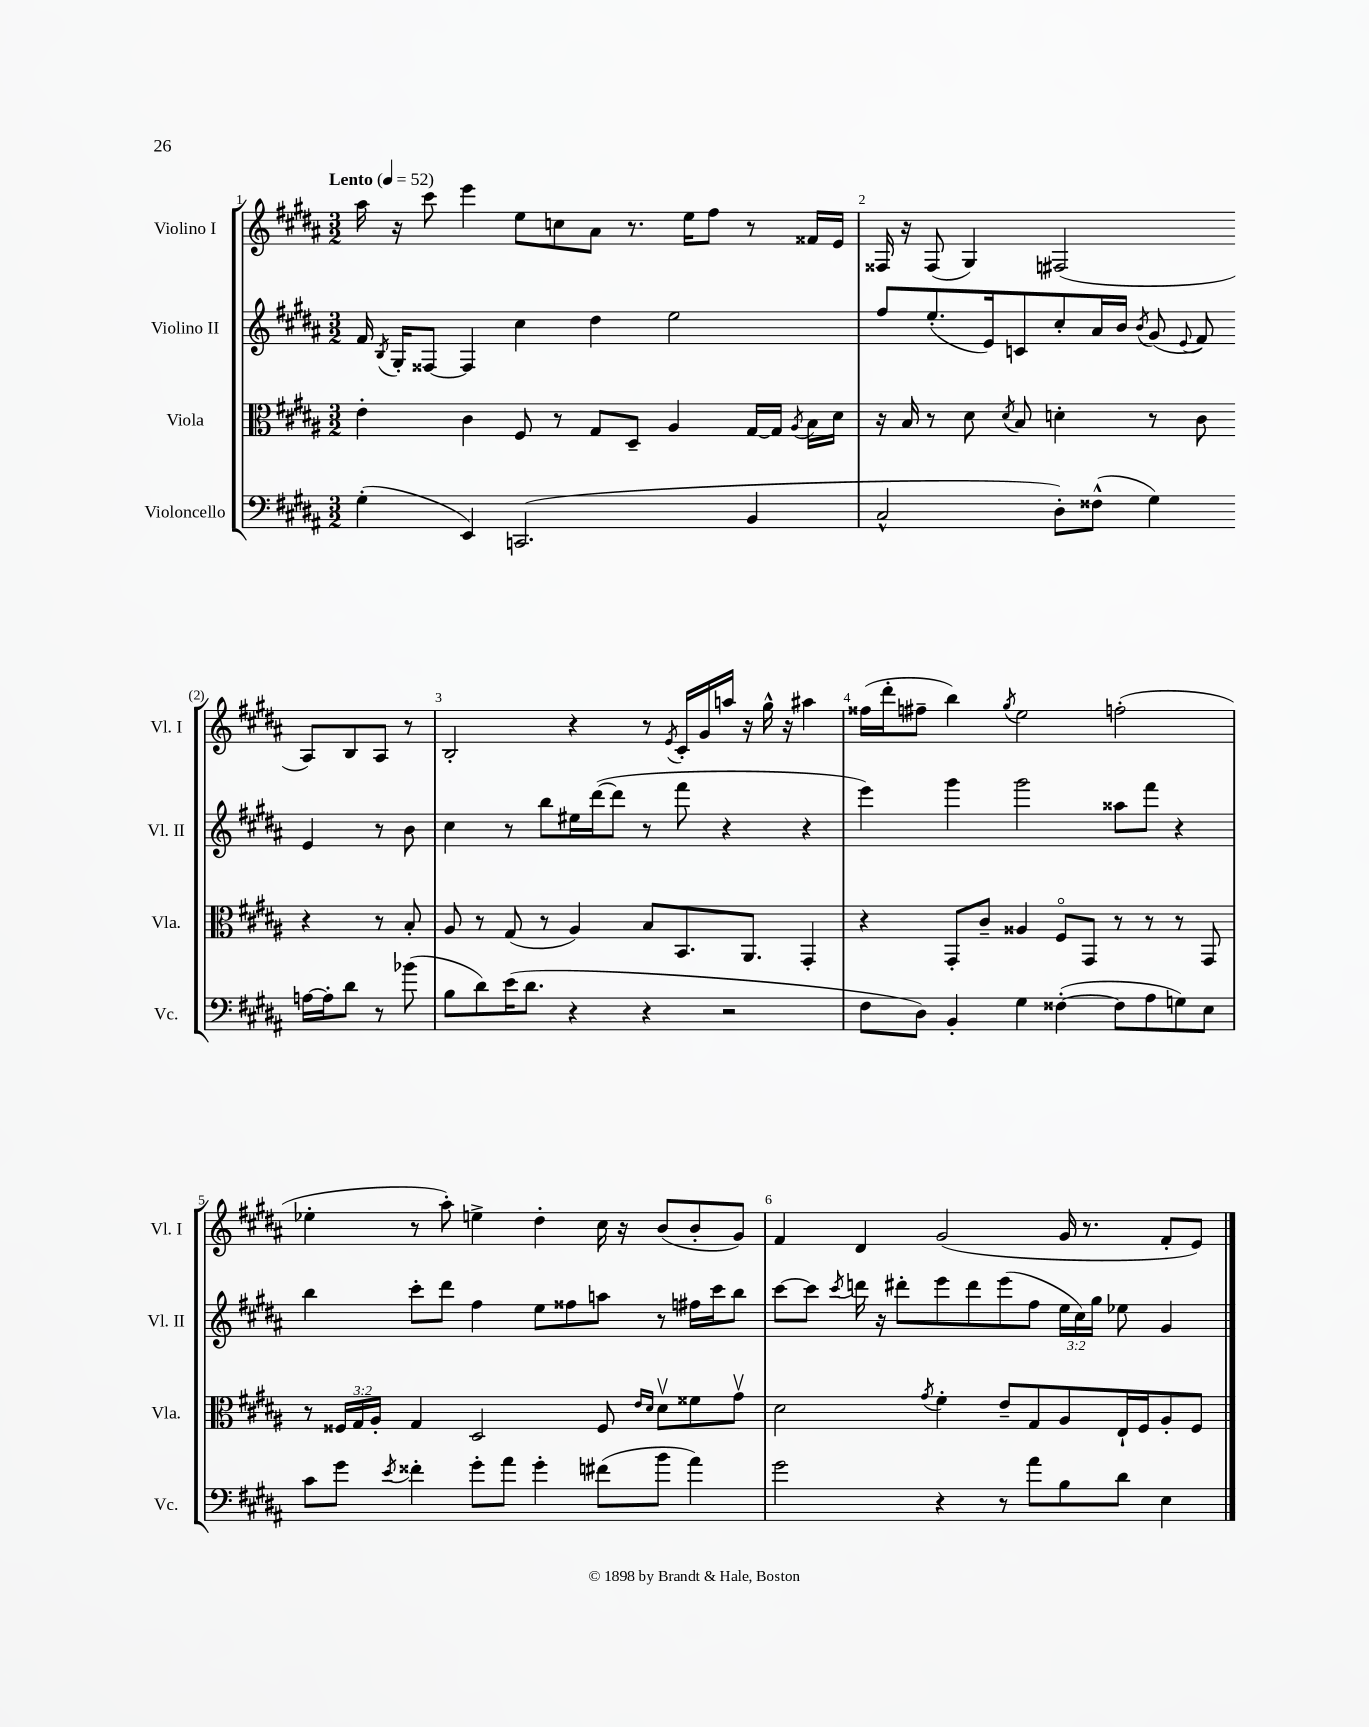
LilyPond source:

<<
\new StaffGroup <<
\new Staff = "s0" \with { instrumentName = "Violino I" shortInstrumentName = "Vl. I" } {
    \clef treble \key b \major \numericTimeSignature \time 3/2 \tempo "Lento" 4 = 52
    \autoBeamOff ais''16 r16 cis'''8 e'''4 e''8[ c''8 ais'8] r8. e''16[ fis''8] r8 fisis'16[ e'16] |
    fisis16 r16 fisis8( gis4) fis2( ais8[) b8 ais8] r8 |
    b2-. r4 r8 \acciaccatura { e'8 } cis'16[-. gis'16 a''16] r16 gis''16-^ r16 ais''4 |
    fisis''16[( dis'''16-. fis''8]-- b''4) \acciaccatura { gis''8 } e''2 f''2-.( |
    ees''4-. r8 ais''8-.) e''4-> dis''4-. cis''16 r16 b'8[( b'8-. gis'8]) |
    fis'4 dis'4 gis'2( gis'16 r8. fis'8[-. e'8]) \bar "|." |
}
\new Staff = "s1" \with { instrumentName = "Violino II" shortInstrumentName = "Vl. II" } {
    \clef treble \key b \major \numericTimeSignature \time 3/2 \override Staff.TupletNumber.text = #tuplet-number::calc-fraction-text
    \autoBeamOff fis'16 \acciaccatura { b8 } gis16[-. fisis8]~ fisis4 cis''4 dis''4 e''2 |
    fis''8[ e''8.-.( e'16) c'8 cis''8-. ais'16 b'16] \acciaccatura { b'8 } gis'8( \appoggiatura { e'8 } fis'8) e'4 r8 b'8 |
    cis''4 r8 b''8[ eis''16 dis'''16~( dis'''8] r8 fis'''8 r4 r4 |
    e'''4) gis'''4 gis'''2 aisis''8[ fis'''8] r4 |
    b''4 cis'''8[-. dis'''8] fis''4 e''8[ fisis''8 a''8] r8 fis''16[ cis'''16 b''8] |
    cis'''8[~ cis'''8] \acciaccatura { cis'''8 } d'''16 r16 dis'''8[-. e'''8 dis'''8 e'''8( fis''8] \tuplet 3/2 { e''16[ cis''16) gis''16] } ees''8 gis'4 \bar "|." |
}
\new Staff = "s2" \with { instrumentName = "Viola" shortInstrumentName = "Vla." } {
    \clef alto \key b \major \numericTimeSignature \time 3/2 \override Staff.TupletNumber.text = #tuplet-number::calc-fraction-text
    \autoBeamOff e'4-. cis'4 fis8 r8 gis8[ dis8]-- ais4 gis16[~ gis16] \acciaccatura { ais8 } b16[ dis'16] |
    r16 b16 r8 dis'8 \acciaccatura { dis'8 } b8 d'4-. r8 cis'8 r4 r8 b8-. |
    ais8 r8 gis8( r8 ais4) b8[ b,8. ais,8.] gis,4-. |
    r4 gis,8[-. cis'8]-- aisis4 fis8[\flageolet gis,8] r8 r8 r8 gis,8 |
    r8 \tuplet 3/2 { fisis16[ gis16 ais16]-. } gis4 dis2 fisis8 \grace { e'16[ dis'16] } dis'8[\upbow fisis'8 gis'8]\upbow |
    dis'2 \acciaccatura { gis'8 } fis'4-. e'8[-- gis8 ais8 e16-! fis16 ais8-. fis8] \bar "|." |
}
\new Staff = "s3" \with { instrumentName = "Violoncello" shortInstrumentName = "Vc." } {
    \clef bass \key b \major \numericTimeSignature \time 3/2
    \autoBeamOff gis4-.( e,4) c,2.( b,4 |
    cis2-^ dis8[-.) fisis8]-^( gis4) a16[~ a16-. dis'8] r8 bes'8( |
    b8[ dis'8) e'16( dis'8.] r4 r4 r2 |
    fis8[ dis8]) b,4-. gis4 fisis4~-.( fisis8[ ais8 g8) e8] |
    cis'8[ gis'8] \acciaccatura { e'8 } fisis'4-. gis'8[-. ais'8] gis'4-. fis'8[( b'8] ais'4) |
    gis'2 r4 r8 ais'8[ b8 dis'8] e4 \bar "|." |
}
>>
>>
\layout { \context { \Score \override BarNumber.break-visibility = ##(#f #t #t) barNumberVisibility = #all-bar-numbers-visible } }
